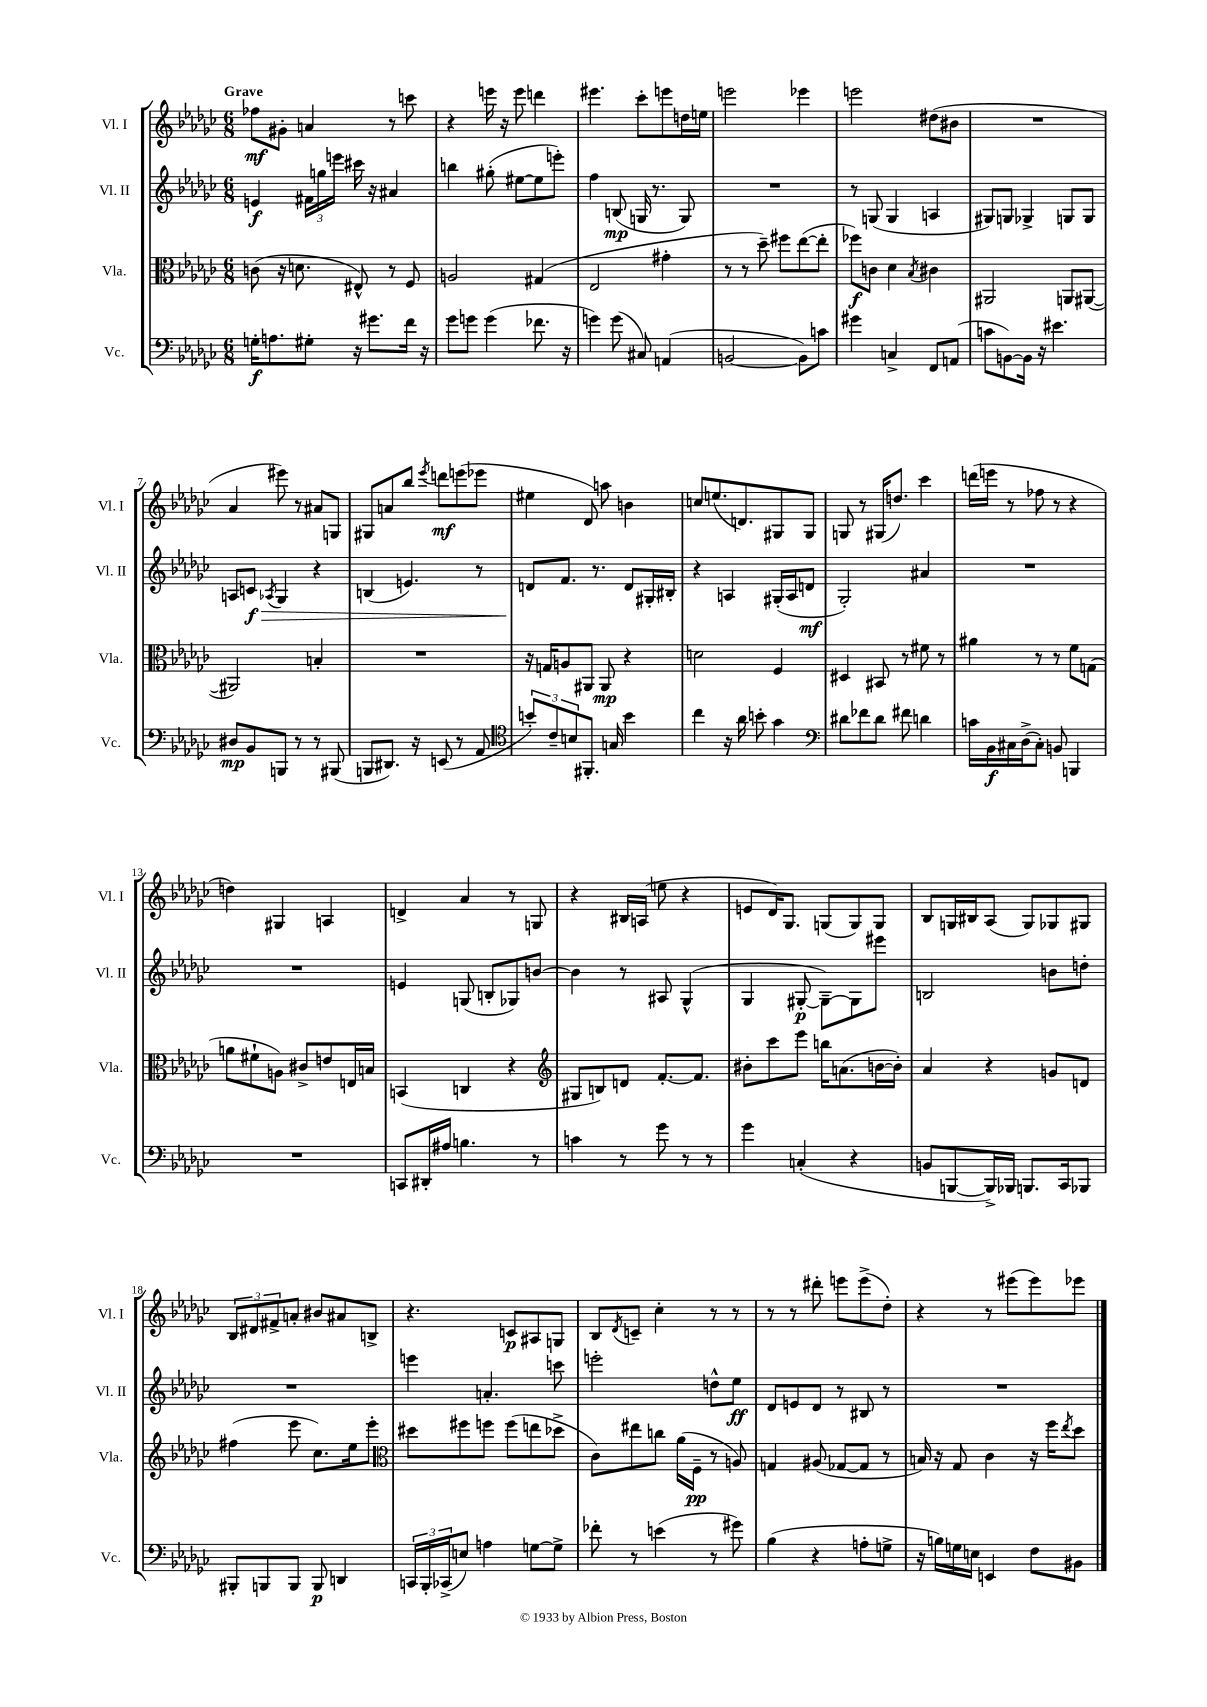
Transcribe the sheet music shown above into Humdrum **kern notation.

**kern	**dynam	**kern	**dynam	**kern	**dynam	**kern	**dynam
*part4	*part4	*part3	*part3	*part2	*part2	*part1	*part1
*staff4	*staff4	*staff3	*staff3	*staff2	*staff2	*staff1	*staff1
*I"Vc.	*	*I"Vla.	*	*I"Vl. II	*	*I"Vl. I	*
*I'Vc.	*	*I'Vla.	*	*I'Vl. II	*	*I'Vl. I	*
*clefF4	*	*clefC3	*	*clefG2	*	*clefG2	*
*k[b-e-a-d-g-c-]	*	*k[b-e-a-d-g-c-]	*	*k[b-e-a-d-g-c-]	*	*k[b-e-a-d-g-c-]	*
*M6/8	*	*M6/8	*	*M6/8	*	*M6/8	*
=1	=1	=1	=1	=1	=1	=1	=1
!	!	!	!	!	!	!LO:TX:a:B:t=Grave	!
16Gn'\KL	f	(8cn\	.	4en/	f	8ff-X\L	mf
8.An\	.	.	.	.	.	.	.
.	.	16r	.	.	.	8g#X'\J	.
.	.	8.dn\	.	.	.	.	.
8G#X'\J	.	.	.	24f#X\LL	.	4an/	.
.	.	.	.	24ggn\	.	.	.
.	.	.	.	24eeen\JJ	.	.	.
16r	.	8E#X^^/)	.	16ccc#X\	.	.	.
8.g#X\L	.	.	.	16r	.	.	.
.	.	8r	.	4a#X/	.	8r	.
16f\Jk	.	8F/	.	.	.	8cccn\	.
16r	.	.	.	.	.	.	.
=2	=2	=2	=2	=2	=2	=2	=2
8g-\L	.	2An/	.	4bbn\	.	4r	.
8gn\J	.	.	.	.	.	.	.
(4g\	.	.	.	(8gg#X'\	.	16eeen\	.
.	.	.	.	.	.	16r	.
.	.	.	.	[8ee#X\L	.	8eee\	.
8.f-X\	.	(4G#X/	.	8ee#\]	.	4dddn\	.
.	.	.	.	8eeen'\J)	.	.	.
16r	.	.	.	.	.	.	.
=3	=3	=3	=3	=3	=3	=3	=3
4gn\)	.	2E-/	.	4ff\	.	4.eee#X\	.
(8g\	.	.	.	(8Bn/	mp	.	.
8C#X/)	.	.	.	16Gn/	.	8ccc-'\L	.
.	.	.	.	8.r	.	.	.
(4AAn/	.	4g#X'\	.	.	.	8eeen\	.
.	.	.	.	8G/)	.	16ddn\L	.
.	.	.	.	.	.	16een\JJ	.
=4	=4	=4	=4	=4	=4	=4	=4
[2BBn/	.	8r	.	2.r	.	2eeen\	.
.	.	8r	.	.	.	.	.
.	.	8dd-~\)	.	.	.	.	.
.	.	8ff#X\L	.	.	.	.	.
8BB\L])	.	([8ee-\	.	.	.	4eee-X\	.
8cn\J	.	8ee-'\J]	.	.	.	.	.
=5	=5	=5	=5	=5	=5	=5	=5
4g#X\	.	8ff-X\L)	f	8r	.	2eeen\	.
.	.	8cn\J	.	(8Gn/	.	.	.
4Cn^/	.	4d-\	.	4G/	.	.	.
.	.	8qB-/	.	.	.	.	.
8FF/L	.	4c#X\	.	4An/	.	(8dd#X\L	.
(8AAn/J	.	.	.	.	.	8b#X\J	.
=6	=6	=6	=6	=6	=6	=6	=6
8cn\L	.	2AA#X/	.	8G#X/L)	.	2.r	.
[8BBn\)	.	.	.	8Gn/J	.	.	.
16BB\Jk]	.	.	.	4G-X^/	.	.	.
16r	.	.	.	.	.	.	.
4.e#X\	.	.	.	.	.	.	.
.	.	8AAn/L	.	8Gn/L	.	.	.
.	.	([8AA#X/J	.	8G/J	.	.	.
!!LO:LB:g=z
=7	=7	=7	=7	=7	=7	=7	=7
8D#X/L	mp	2AA#X/])	.	8An/L	.	4a-/	.
!	!	!	!	!	!LO:HP:b	!	!
8BB-/	.	.	.	8cn/J	> f	.	.
.	.	.	.	8qA-X/	.	.	.
8BBBn/J	.	.	.	4G-/	.	8eee#X\)	.
8r	.	.	.	.	.	8r	.
8r	.	4Bn'/	.	4r	.	8a#X/L	.
(8BBB#X/	.	.	.	.	.	8Gn/J	.
=8	=8	=8	=8	=8	=8	=8	=8
8BBBn/L	.	2.r	.	(4Bn/	.	8G#X/L	.
8.DD#X/J)	.	.	.	.	.	8an/	.
.	.	.	.	4.en/)	.	8bb-/J	.
16r	.	.	.	.	.	.	.
.	.	.	.	.	.	8qeee-/	.
(8EEn/	.	.	.	.	.	8dddn\L	mf
8r	.	.	.	.	.	(8eeen\	.
8AA-/	.	.	.	8r	.	8eee-X\J	.
=9	=9	=9	=9	=9	=9	=9	=9
*clefC4	*	*	*	*	*	*	*
12bn'/L)	.	16r	.	8dn/L	.	4ee#X\	.
.	.	16Gn/KL	.	.	.	.	.
12c-~/	.	.	.	.	.	.	.
.	.	8An/	.	8.f/J	]	.	.
12Bn/	.	.	.	.	.	.	.
8.FF#X'/J	.	8AA#X/J	.	.	.	8d-/)	.
.	.	.	.	8.r	.	.	.
.	.	8AA#/	mp	.	.	8aan\	.
16Gn/	.	.	.	.	.	.	.
4b\	.	4r	.	8d/L	.	4bn\	.
.	.	.	.	16G#X'/L	.	.	.
.	.	.	.	16B#X'/JJ	.	.	.
=10	=10	=10	=10	=10	=10	=10	=10
4cc-\	.	2dn\	.	4r	.	8ccn/L	.
.	.	.	.	.	.	(8.een/	.
16r	.	.	.	4An/	.	.	.
16a-\	.	.	.	.	.	8.dn/)	.
8bn'\	.	.	.	.	.	.	.
4g-\	.	4F/	.	(16G#X'/LL	.	8G#X/	.
.	.	.	.	16A/J	.	.	.
.	.	.	.	8dn/J	mf	8G#/J	.
=11	=11	=11	=11	=11	=11	=11	=11
*clefF4	*	*	*	*	*	*	*
8d#X\L	.	4D#X/	.	2G-'/)	.	8Gn/	.
8f-X\	.	.	.	.	.	8r	.
8d#\J	.	8BB#X/	.	.	.	(16G#X/KL	.
.	.	.	.	.	.	8.ddn/J)	.
8f#X\	.	8r	.	.	.	.	.
4dn\	.	8f#X\	.	4a#X/	.	4ccc-\	.
.	.	8r	.	.	.	.	.
=12	=12	=12	=12	=12	=12	=12	=12
16cn\LL	.	4a#X\	.	2.r	.	(16dddn\LL	.
16BB-\	f	.	.	.	.	16eeen\JJ	.
16C#X\	.	.	.	.	.	8r	.
(16D-^\J	.	.	.	.	.	.	.
8C#'\J)	.	8r	.	.	.	8ff-X\	.
8BBn/	.	8r	.	.	.	8r	.
4BBBn/	.	8f\L	.	.	.	4r	.
.	.	(8Gn\J	.	.	.	.	.
!!LO:LB:g=z
=13	=13	=13	=13	=13	=13	=13	=13
2.r	.	8an\L	.	2.r	.	4ddn\)	.
.	.	8f#X`\	.	.	.	.	.
.	.	8An\J)	.	.	.	4G#X/	.
.	.	8c#X^/L	.	.	.	.	.
.	.	8en/	.	.	.	4An/	.
.	.	16En/L	.	.	.	.	.
.	.	16Bn/JJ	.	.	.	.	.
=14	=14	=14	=14	=14	=14	=14	=14
8CCn/L	.	(4BBn/	.	4en/	.	4dn^/	.
16DD#X'/L	.	.	.	.	.	.	.
16A#X/JJ	.	.	.	.	.	.	.
4.Bn\	.	4Cn/	.	(8Gn/	.	4a-/	.
.	.	.	.	8Bn'/L	.	.	.
.	.	4r	.	8G-X/)	.	8r	.
8r	.	.	.	[8bn/J	.	8Gn/	.
=15	=15	=15	=15	=15	=15	=15	=15
*	*	*clefG2	*	*	*	*	*
4cn\	.	8G#X/L	.	4b\]	.	4r	.
.	.	8Bn/)	.	.	.	.	.
8r	.	8dn/J	.	8r	.	16B#X/LL	.
.	.	.	.	.	.	(16An/JJ	.
8g-\	.	[8.f'/L	.	8A#X/	.	8een\	.
8r	.	.	.	(4G-^^/	.	4r	.
.	.	8.f/J]	.	.	.	.	.
8r	.	.	.	.	.	.	.
=16	=16	=16	=16	=16	=16	=16	=16
4g-\	.	8b#X'\L	.	4G-/	.	8en/L	.
.	.	8ccc-\	.	.	.	16d-/K)	.
.	.	.	.	.	.	8.G-/J	.
(4Cn'/	.	8eee-\J	.	[8G#X'/	p	.	.
.	.	16bbn\KL	.	8G#~\L_)	.	(8Gn/L	.
.	.	(8.an\	.	.	.	.	.
4r	.	.	.	8G#\]	.	8G/)	.
.	.	[16bn\L	.	8eee#X\J	.	8G/J	.
.	.	16b'\JJ])	.	.	.	.	.
=17	=17	=17	=17	=17	=17	=17	=17
8BBn/L	.	4a-/	.	2Bn/	.	8B-/L	.
[8BBBn/	.	.	.	.	.	16Gn/L	.
.	.	.	.	.	.	16B#X/J	.
16BBB^/L])	.	4r	.	.	.	(8A-/J	.
16BBB-X/JJ	.	.	.	.	.	.	.
8.BBBn/L	.	.	.	.	.	8G/L)	.
.	.	8gn/L	.	8bn\L	.	8G-X/	.
16CC-/k	.	.	.	.	.	.	.
8BBB-X/J	.	8dn/J	.	8ddn'\J	.	8G#X/J	.
!!LO:LB:g=z
=18	=18	=18	=18	=18	=18	=18	=18
8BBB#X'/L	.	(4ff#X\	.	2.r	.	12B-/L	.
.	.	.	.	.	.	12d#X/	.
8BBBn/	.	.	.	.	.	.	.
.	.	.	.	.	.	12f#X^/	.
8BBB/J	.	8eee-\	.	.	.	8an'/J	.
8BBB/	p	8.cc-\L)	.	.	.	8b#X/L	.
4DDn/	.	.	.	.	.	8a#X/	.
.	.	16ee-\k	.	.	.	.	.
.	.	8eee-'\J	.	.	.	8Bn^/J	.
=19	=19	=19	=19	=19	=19	=19	=19
*	*	*clefC3	*	*	*	*	*
24CCn/LL	.	8dd#X\L	.	4eeen\	.	4.r	.
24BBB-'/	.	.	.	.	.	.	.
(24CC-X^/J	.	.	.	.	.	.	.
8En/J)	.	8ff#X\	.	.	.	.	.
4An\	.	8ffn\J	.	4.an'/	.	.	.
.	.	(8ff\L	.	.	.	8cn/L	p
[8Gn\L	.	8een\	.	.	.	8A#X/	.
8G^\J]	.	8dd-X^\J	.	8cccn\	.	8Gn/J	.
=20	=20	=20	=20	=20	=20	=20	=20
8f-X'\	.	8c-\L)	.	2eeen'\	.	8B-/L	.
.	.	.	.	.	.	8qd-/	.
8r	.	8ee#X\	.	.	.	8cn~/J	.
(4en\	.	8ccn\J	.	.	.	4cc-'\	.
.	.	(16a-\LL	.	.	.	.	.
.	.	16F~\JJ	pp	.	.	.	.
8r	.	8r	.	8ddn^^\L	.	8r	.
8g#X\)	.	8An/)	.	8ee-\J	ff	8r	.
=21	=21	=21	=21	=21	=21	=21	=21
(4B-\	.	4Gn/	.	8d-/L	.	8r	.
.	.	.	.	8en/	.	8r	.
4r	.	(8A#X/	.	8d-/J	.	8ddd#X'\	.
.	.	[8G-X/L	.	8r	.	8eeen\L	.
8An'\L	.	8G-/J]	.	8B#X/	.	(8eee^\	.
8Gn^\J	.	8r	.	8r	.	8dd-'\J)	.
=22	=22	=22	=22	=22	=22	=22	=22
16r	.	16Bn/)	.	2.r	.	4r	.
16Bn\LL)	.	16r	.	.	.	.	.
16Gn\	.	8G-/	.	.	.	.	.
16En\JJ	.	.	.	.	.	.	.
4EEn/	.	4c-\	.	.	.	8r	.
.	.	.	.	.	.	(8eee#X\L	.
8F\L	.	16r	.	.	.	8eee#\)	.
.	.	16ff\KL	.	.	.	.	.
.	.	8qee-/	.	.	.	.	.
8BB#X\J	.	8dd-\J	.	.	.	8eee-X\J	.
==	==	==	==	==	==	==	==
*-	*-	*-	*-	*-	*-	*-	*-
